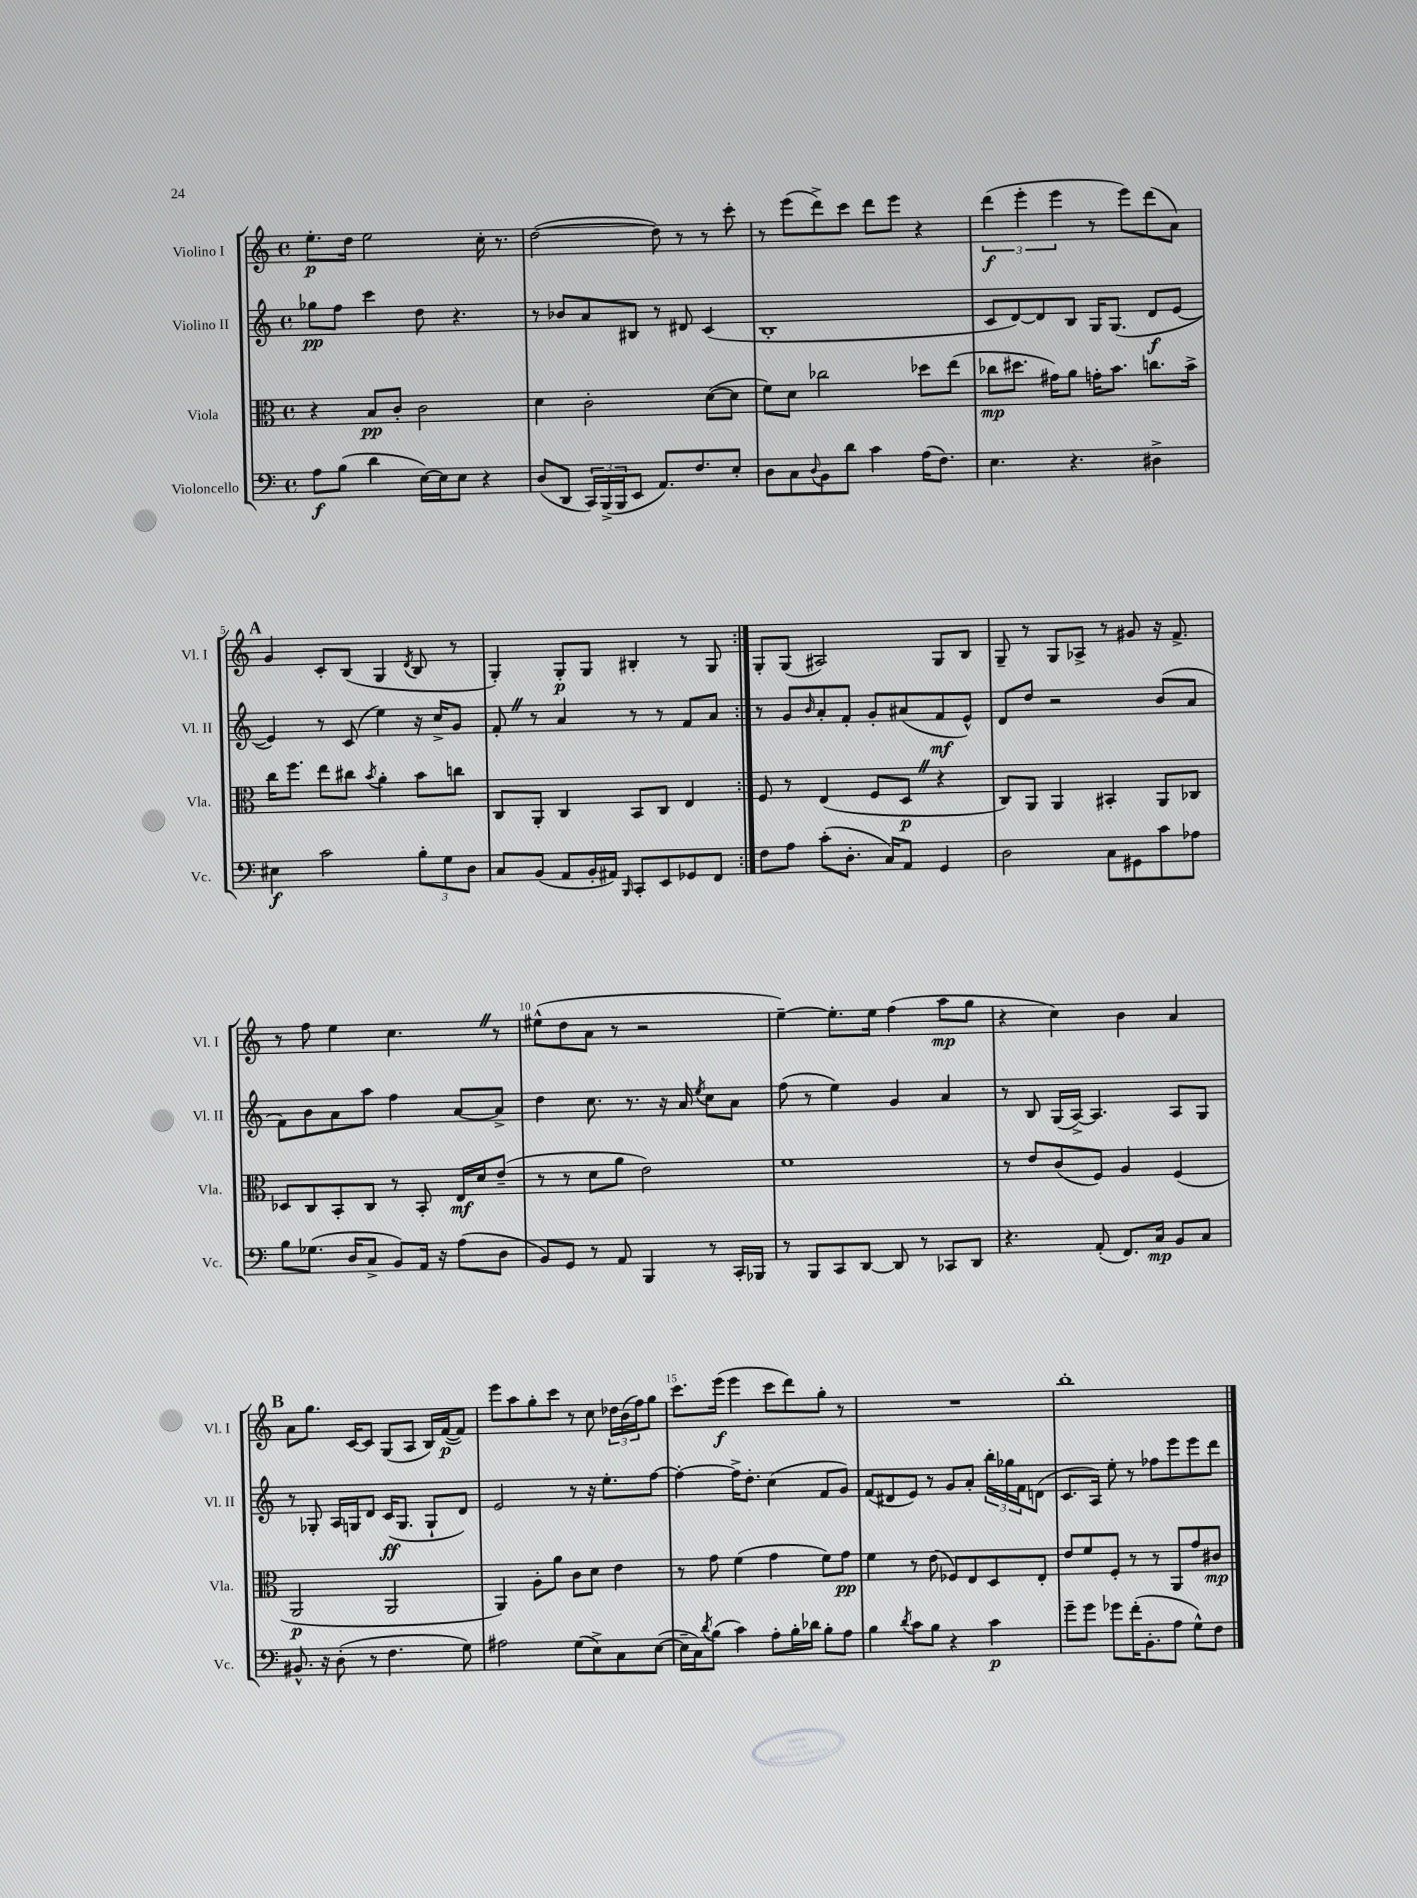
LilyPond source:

<<
\new StaffGroup <<
\new Staff = "s0" \with { instrumentName = "Violino I" shortInstrumentName = "Vl. I" } {
    \clef treble \key c \major \defaultTimeSignature \time 4/4
    \repeat volta 2 { e''8.-.\p d''16 e''2 c''16-. r8. |
    d''2~( d''8) r8 r8 c'''8-. |
    r8 e'''8( d'''8->) c'''8 d'''8 e'''8 r4 |
    \tuplet 3/2 { d'''4\f( e'''4-. e'''4 } r8 e'''8) d'''8( a'8) |
    \mark \markup { \bold "A" } g'4 c'8-. b8( g4 \acciaccatura { d'8 } b8 r8 |
    g4-.) g8-.\p g8 bis4-. r8 g8 | }
    g8-. g8( ais2) g8 b8 |
    g8-- r8 g8 aes8-> r8 gis'8 r16 f'8.-> |
    r8 f''8 e''4 c''4. \once \override BreathingSign.text = \markup { \musicglyph "scripts.caesura.straight" } \breathe r8 |
    eis''8-^( d''8 a'8 r8 r2 |
    e''4~--) e''8.-. e''16 f''4( a''8\mp g''8 |
    r4 c''4) b'4 a'4 |
    \mark \markup { \bold "B" } a'8 g''8. c'16~ c'8 g8( a8 b16) f'16~\p( f'8) |
    e'''8 a''8 g''8-. c'''8 r8 c''8 \tuplet 3/2 { des''16 b'16( f''16) } g''8 |
    c'''8. e'''16\f( e'''4 c'''8 d'''8) g''8-. r8 |
    R1 |
    b''1-. \bar "|." |
}
\new Staff = "s1" \with { instrumentName = "Violino II" shortInstrumentName = "Vl. II" } {
    \clef treble \key c \major \defaultTimeSignature \time 4/4
    \repeat volta 2 { ges''8\pp f''8 c'''4 d''8 r4. |
    r8 bes'8 a'8 bis8 r8 dis'8 c'4( |
    b1-. |
    c'8 d'8~) d'8 b8 g16 g8.( d'8\f e'8~ |
    \mark \markup { \bold "A" } e'4) r8 c'8( e''4) r16 c''16-> g'8 |
    f'8-. \once \override BreathingSign.text = \markup { \musicglyph "scripts.caesura.straight" } \breathe r8 a'4 r8 r8 f'8 a'8 | }
    r8 g'8 \grace { b'16 } a'8-. f'8-. g'8-. ais'8( f'8\mf e'8-^) |
    d'8 d''8 r2 b'8( a'8 |
    f'8) b'8 a'8 a''8 f''4 a'8~ a'8-> |
    d''4 c''8. r8. r16 a'16 \acciaccatura { e''8 } c''8 a'8 |
    f''8( r8 e''4) g'4 a'4 |
    r8 b8 g16( a16~->) a4. a8 g8 |
    \mark \markup { \bold "B" } r8 ges8-. a16 g16 d'8 c'16\ff( g8. g8-! d'8) |
    e'2 r8 r16 e''8.-. f''8~ |
    f''4~-. f''16-> d''8.-. c''4( f'8 g'8) |
    f'8( dis'8 e'8) r8 g'8 a'8-. \tuplet 3/2 { b''16-. ges''16 f'16 } d'8( |
    c'8. a16) e''8-. r8 fes''8 e'''8 e'''8 d'''8 \bar "|." |
}
\new Staff = "s2" \with { instrumentName = "Viola" shortInstrumentName = "Vla." } {
    \clef alto \key c \major \defaultTimeSignature \time 4/4
    \repeat volta 2 { r4 b8\pp c'8-. c'2 |
    d'4 c'2-. d'8~( d'8 |
    f'8) d'8 ces''2 des''8 e''8( |
    ces''8\mp dis''8. gis'16) a'8 g'16-. b'8. c''8. b'16-> |
    \mark \markup { \bold "A" } c''16 f''8. e''8 cis''8 \acciaccatura { b'8 } a'4-. b'8 c''8 |
    c8 a,8-. c4 b,8 c8 e4 | }
    f8 r8 e4( f8 d8\p \once \override BreathingSign.text = \markup { \musicglyph "scripts.caesura.straight" } \breathe r4 |
    c8) a,8 a,4 bis,4-. a,8 ces8 |
    des8 c8 b,8-. c8 r8 b,8-. e16\mf d'16 e'8--( |
    r8 r8 d'8 a'8 e'2) |
    f'1 |
    r8 e'8 c'8( f8) a4 f4( |
    \mark \markup { \bold "B" } a,2\p a,2 |
    a,4) a8-. a'8 c'8 d'8 e'4 |
    r8 g'8 f'4( g'4 f'8) g'8\pp |
    f'4 r8 e'8( fes8) e8 d8 e8-. |
    e'8 f'8 f8-. r8 r8 a,8 g'8 cis'8\mp \bar "|." |
}
\new Staff = "s3" \with { instrumentName = "Violoncello" shortInstrumentName = "Vc." } {
    \clef bass \key c \major \defaultTimeSignature \time 4/4
    \repeat volta 2 { a8\f b8( d'4 e16~) e16 e8 r4 |
    d8( d,8 \tuplet 3/2 { c,16) b,,16->( b,,16 } e,8 a,8.) f8. e8-. |
    d8 c8 \appoggiatura { d8 } b,8 d'8 c'4 a16( f8.) |
    e4. r4. dis4-> |
    \mark \markup { \bold "A" } eis4\f c'2 \tuplet 3/2 { b8-. g8 d8 } |
    c8 b,8( a,8 b,16-. ais,16) \grace { b,,16 } c,8-. e,8 ges,8 f,8 | }
    f8 a8 c'8-.( d8.-. c16) a,8 g,4 |
    d2 c8 gis,8 c'8 aes8 |
    b8 ges8.( d16 c8-> b,8) a,16 r16 a8( d8 |
    b,8) g,8 r8 a,8 b,,4 r8 c,16-. bes,,16 |
    r8 b,,8 c,8 d,8~ d,8 r8 ces,8 d,8 |
    r4. a,8-.( f,8.) c16\mp b,8 c8 |
    \mark \markup { \bold "B" } bis,8.-^ r16 d8-.( r8 f4. g8) |
    ais2 g8( e8->) c8 e8~( |
    e16-- c16) \acciaccatura { d'8 } b8( c'4) a8-. b16-. des'16 b8-. a8 |
    b4 \acciaccatura { d'8 } c'8 b8 r4 c'4\p |
    g'8-- g'8 ges'8 f'16-.( b,8.-. a8 g8-^) f8 \bar "|." |
}
>>
>>
\layout { \context { \Score \override BarNumber.break-visibility = ##(#f #t #t) barNumberVisibility = #(every-nth-bar-number-visible 5) } }
